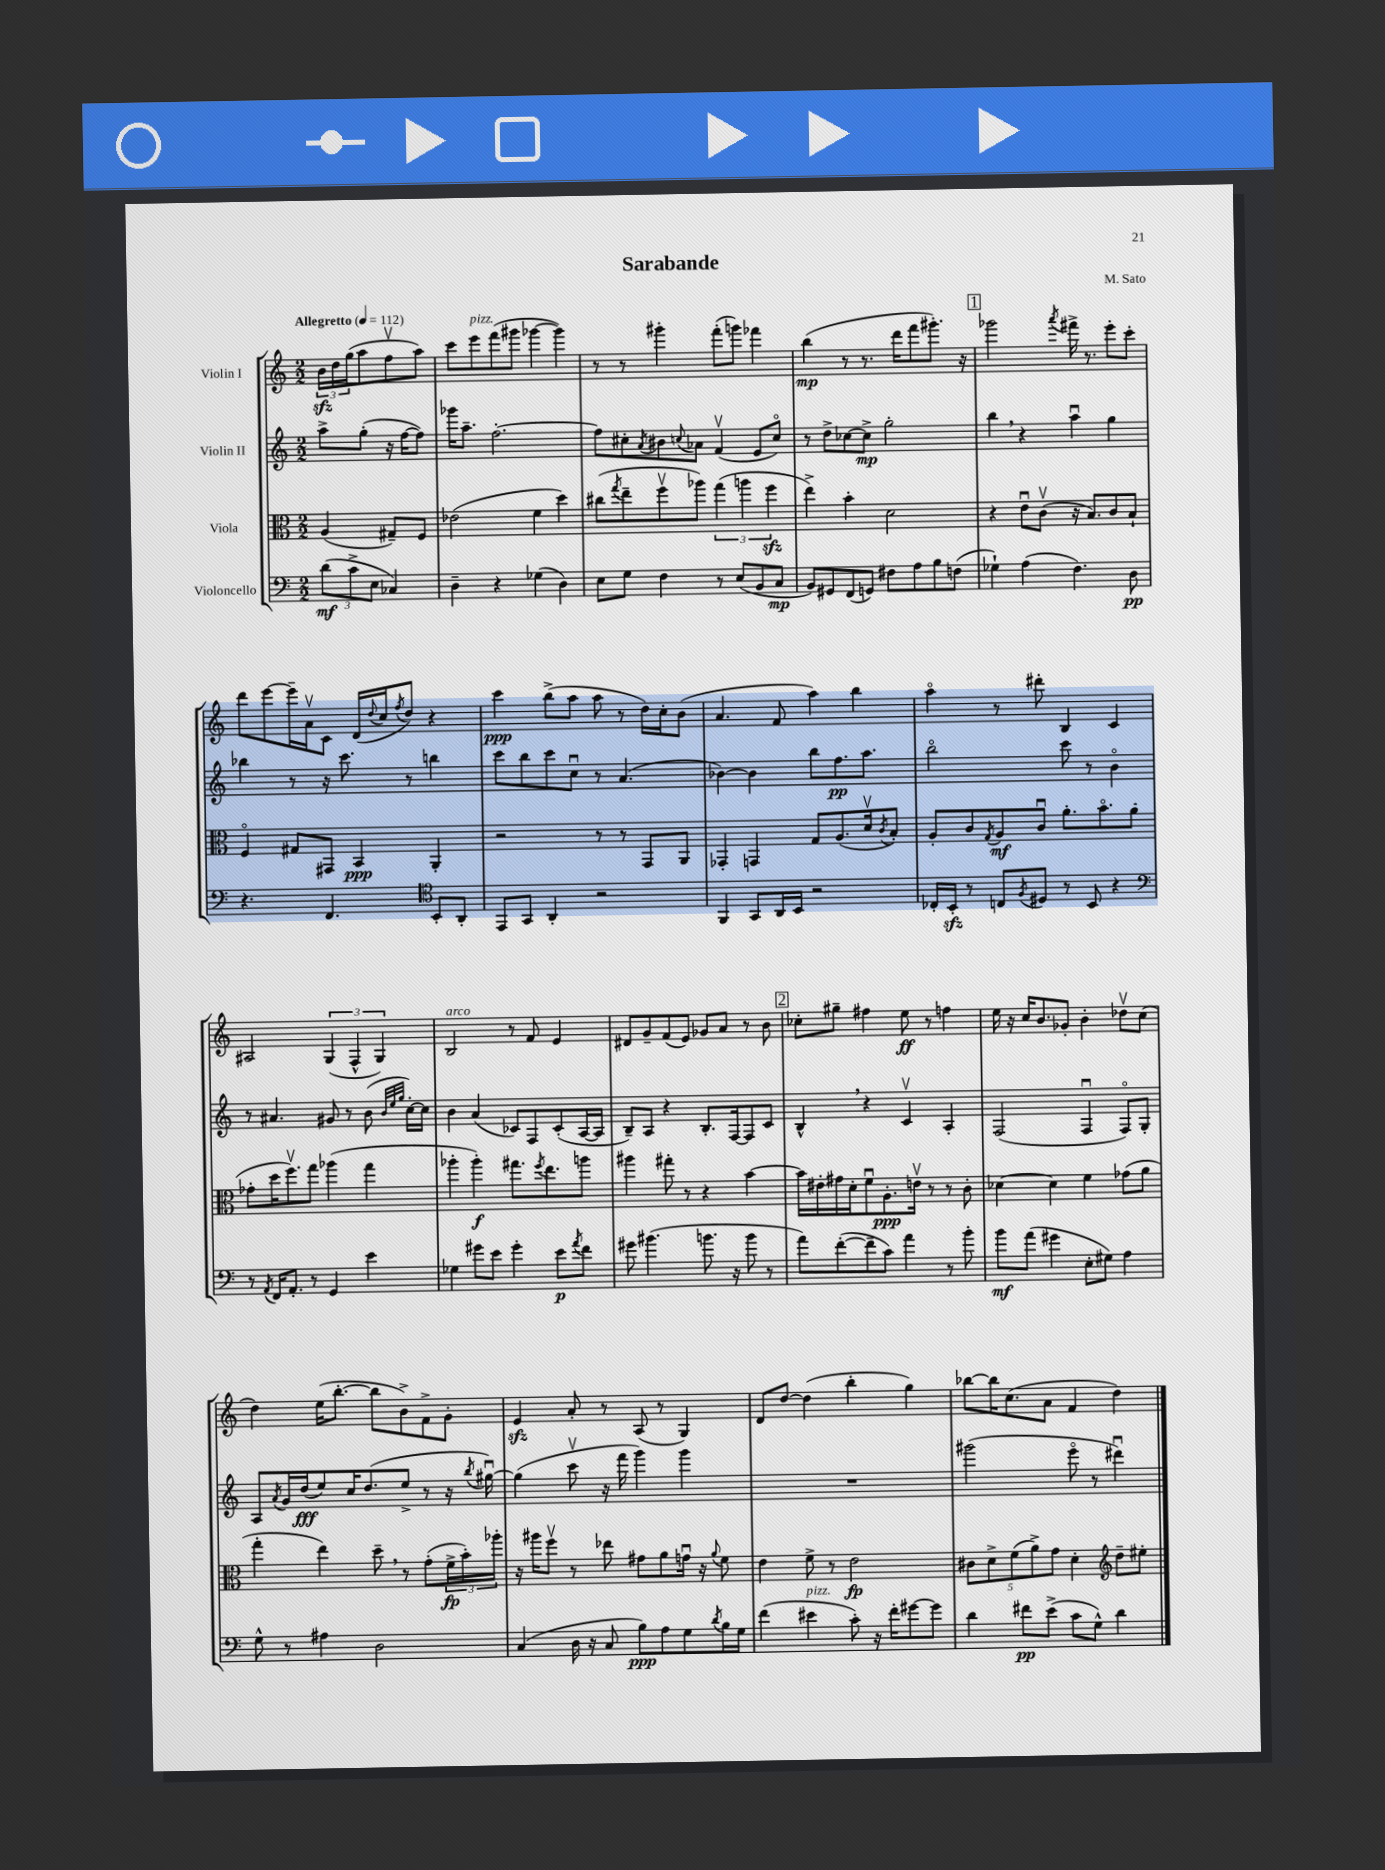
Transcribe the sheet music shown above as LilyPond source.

\header { title = "Sarabande" composer = "M. Sato" }
<<
\new StaffGroup <<
\new Staff = "s0" \with { instrumentName = "Violin I" } {
    \clef treble \key c \major \numericTimeSignature \time 2/2 \partial 2 \tempo "Allegretto" 4 = 112
    \tuplet 3/2 { b'16\sfz d''16 g''16( } a''8 f''8\upbow a''8) |
    c'''8 e'''8^\markup { \italic "pizz." } f'''8( gis'''8 ges'''4~ ges'''4) |
    r8 r8 gis'''4-. f'''8-.( g'''8) fes'''4 |
    b''4\mp( r8 r8. d'''16 f'''8 gis'''8.-.) r16 |
    \mark \markup { \box "1" } ges'''2 \acciaccatura { a'''8 } fis'''16-> r8. e'''8-. c'''8-. |
    d'''8 e'''8~ e'''16-- a'16\upbow c'8 d'16( \appoggiatura { d''8 } c''16 \acciaccatura { f''8 } d''8) r4 |
    c'''4\ppp b''8->( a''8 a''8 r8 d''16) c''16-. b'8( |
    a'4. f'8 a''4) b''4 |
    a''4\flageolet r8 dis'''8-. b4 c'4 |
    ais2 \tuplet 3/2 { g4( f4-^ g4) } |
    b2^\markup { \italic "arco" } r8 f'8 e'4 |
    dis'8 g'8-- f'8( e'8) ges'8 a'8 r8 b'8 |
    \mark \markup { \box "2" } ces''8-. gis''8-- fis''4 e''8\ff r8 f''4 |
    e''16 r16 c''16 b'8. ges'8-. b'4-. des''8\upbow c''8( |
    d''4) e''16( b''8.~-. b''8 b'8->) f'8-> g'8-. |
    e'4\sfz a'8-. r8 a8( r8 g4) |
    d'8 d''8~ d''4( b''4-. g''4) |
    bes''8~ bes''16 c''8.( a'8 f'4 d''4) \bar "|." |
}
\new Staff = "s1" \with { instrumentName = "Violin II" } {
    \clef treble \key c \major \numericTimeSignature \time 2/2 \partial 2
    a''8-> g''8-.( r16 f''16~ f''8) |
    ges'''16 a''8.-- f''2.~-. |
    f''8 cis''8-. \acciaccatura { a'8 } bis'8 \appoggiatura { c''8 } aes'8 f'4\upbow( e'8 c''8\flageolet) |
    r8 d''8-> ces''8~ ces''8->\mp g''2-. |
    \mark \markup { \box "1" } b''4 \breathe r4 a''4\downbow g''4 |
    bes''4 r8 r16 c'''8. r8 b''4 |
    c'''8 b''8 c'''8 c''8\downbow r8 a'4.( |
    bes'4~) bes'4 b''8 f''8.\pp a''8. |
    b''2\flageolet c'''8 r8 b'4\flageolet |
    r8 ais'4. gis'8 r8 b'8( \grace { b'32 e''32 g''32 } c''16~-.) c''16 |
    b'4 a'4( ces'8) f8 ces'8-.( a16~ a16 |
    b8--) a8 r4 b8.-. f16~ f8 c'8 |
    \mark \markup { \box "2" } b4-^ \breathe r4 c'4\upbow a4-. |
    f2( f4\downbow f8\flageolet) g8-. |
    a8 \acciaccatura { a'8 } g'16 d''16\fff( e''8) c''16 d''8.( e''8-> r8 r16 \acciaccatura { b''8 } gis''16~\downbow) |
    gis''4( c'''8\upbow r16 f'''16 g'''4) g'''4 |
    R1 |
    gis'''2( e'''8\flageolet r8 dis'''4\downbow) \bar "|." |
}
\new Staff = "s2" \with { instrumentName = "Viola" } {
    \clef alto \key c \major \numericTimeSignature \time 2/2 \partial 2
    a4( gis8--) f8 |
    ees'2( f'4 d''4) |
    cis''8( \acciaccatura { g''8 } e''8-- f''8\upbow aes''8) \tuplet 3/2 { g''4( a''4 f''4\sfz } |
    e''4->) b'4-. d'2 |
    \mark \markup { \box "1" } r4 e'8\downbow c'8\upbow( r16 b8.) c'8 b8-! |
    f4\flageolet gis8 gis,8 b,4\ppp a,4-. |
    r2 r8 r8 g,8 a,8 |
    ges,4-. g,4 g8 a8.( d'16\upbow \acciaccatura { c'8 } b8-.) |
    a8-. c'8 \acciaccatura { g8 } a8\mf c'8\downbow a'8.-. b'8.\flageolet a'8( |
    ges'8-. d''16 f''8.\upbow) g''8 aes''4( g''4 |
    aes''4-. aes''4-.\f) gis''8. \acciaccatura { f''8 } e''8. a''8 |
    ais''4 gis''8-. r8 r4 b'4~ |
    \mark \markup { \box "2" } b'16 eis'16-. gis'16 d'16-. f'8\downbow a8.-.\ppp e'16\upbow r8 r8 c'8-. |
    des'4~ des'4 f'4 ges'8( a'8 |
    g''4-. e''4) d''8-- \breathe r8 g'8-.( \tuplet 3/2 { f'16->\fp b'16-.) aes''16-. } |
    r16 ais''16 f''8\upbow r8 ees''8 gis'8 a'8 g'16\downbow r16 \appoggiatura { a'8 } f'8 |
    e'4 f'8-> r8 e'2\fp |
    \tuplet 5/4 { cis'8 d'8-> f'8( a'8->) g'8 } d'4-. \clef treble d''8-- eis''8-. \bar "|." |
}
\new Staff = "s3" \with { instrumentName = "Violoncello" } {
    \clef bass \key c \major \numericTimeSignature \time 2/2 \partial 2
    \tuplet 3/2 { d'8\mf( c'8-> e8 } ces4) |
    d4-- r4 ges4( d4) |
    e8 g8 f4 r8 e8( b,8 c8\mp |
    b,8) gis,8 f,8( g,8) fis8 a8 b8 f8( |
    \mark \markup { \box "1" } ges4-!) a4( f4.) d8\pp |
    r4. f,4. \clef tenor b,8-. a,8-. |
    e,8 g,8 a,4-. r2 |
    f,4 g,8 a,16 b,16 r2 |
    ces16-. b,16-.\sfz r8 c8 \acciaccatura { f8 } dis8 r8 b,8 r4 |
    \clef bass r8 \acciaccatura { a,8 } f,16 a,8.-. r8 g,4 e'4 |
    ges4 gis'8 e'8 gis'4-. e'8\p \acciaccatura { a'8 } f'8 |
    gis'8 bis'4.( b'8. r16 b'8 r8 |
    \mark \markup { \box "2" } a'8) f'8~-.( f'8-- c'8) a'4 r8 b'8-. |
    b'8\mf a'8( gis'4 e8-. gis8) a4 |
    g8-^ r8 ais4 d2 |
    c4( d16 r16 c8 b8\ppp) a8 g8 \acciaccatura { d'8 } b16 g16 |
    f'4( eis'4^\markup { \italic "pizz." } c'8-.) r16 f'16-. gis'8~ gis'8 |
    d'4 fis'8\pp e'8->( c'8 g8-^) d'4 \bar "|." |
}
>>
>>
\layout { \context { \Score \remove "Bar_number_engraver" } }
